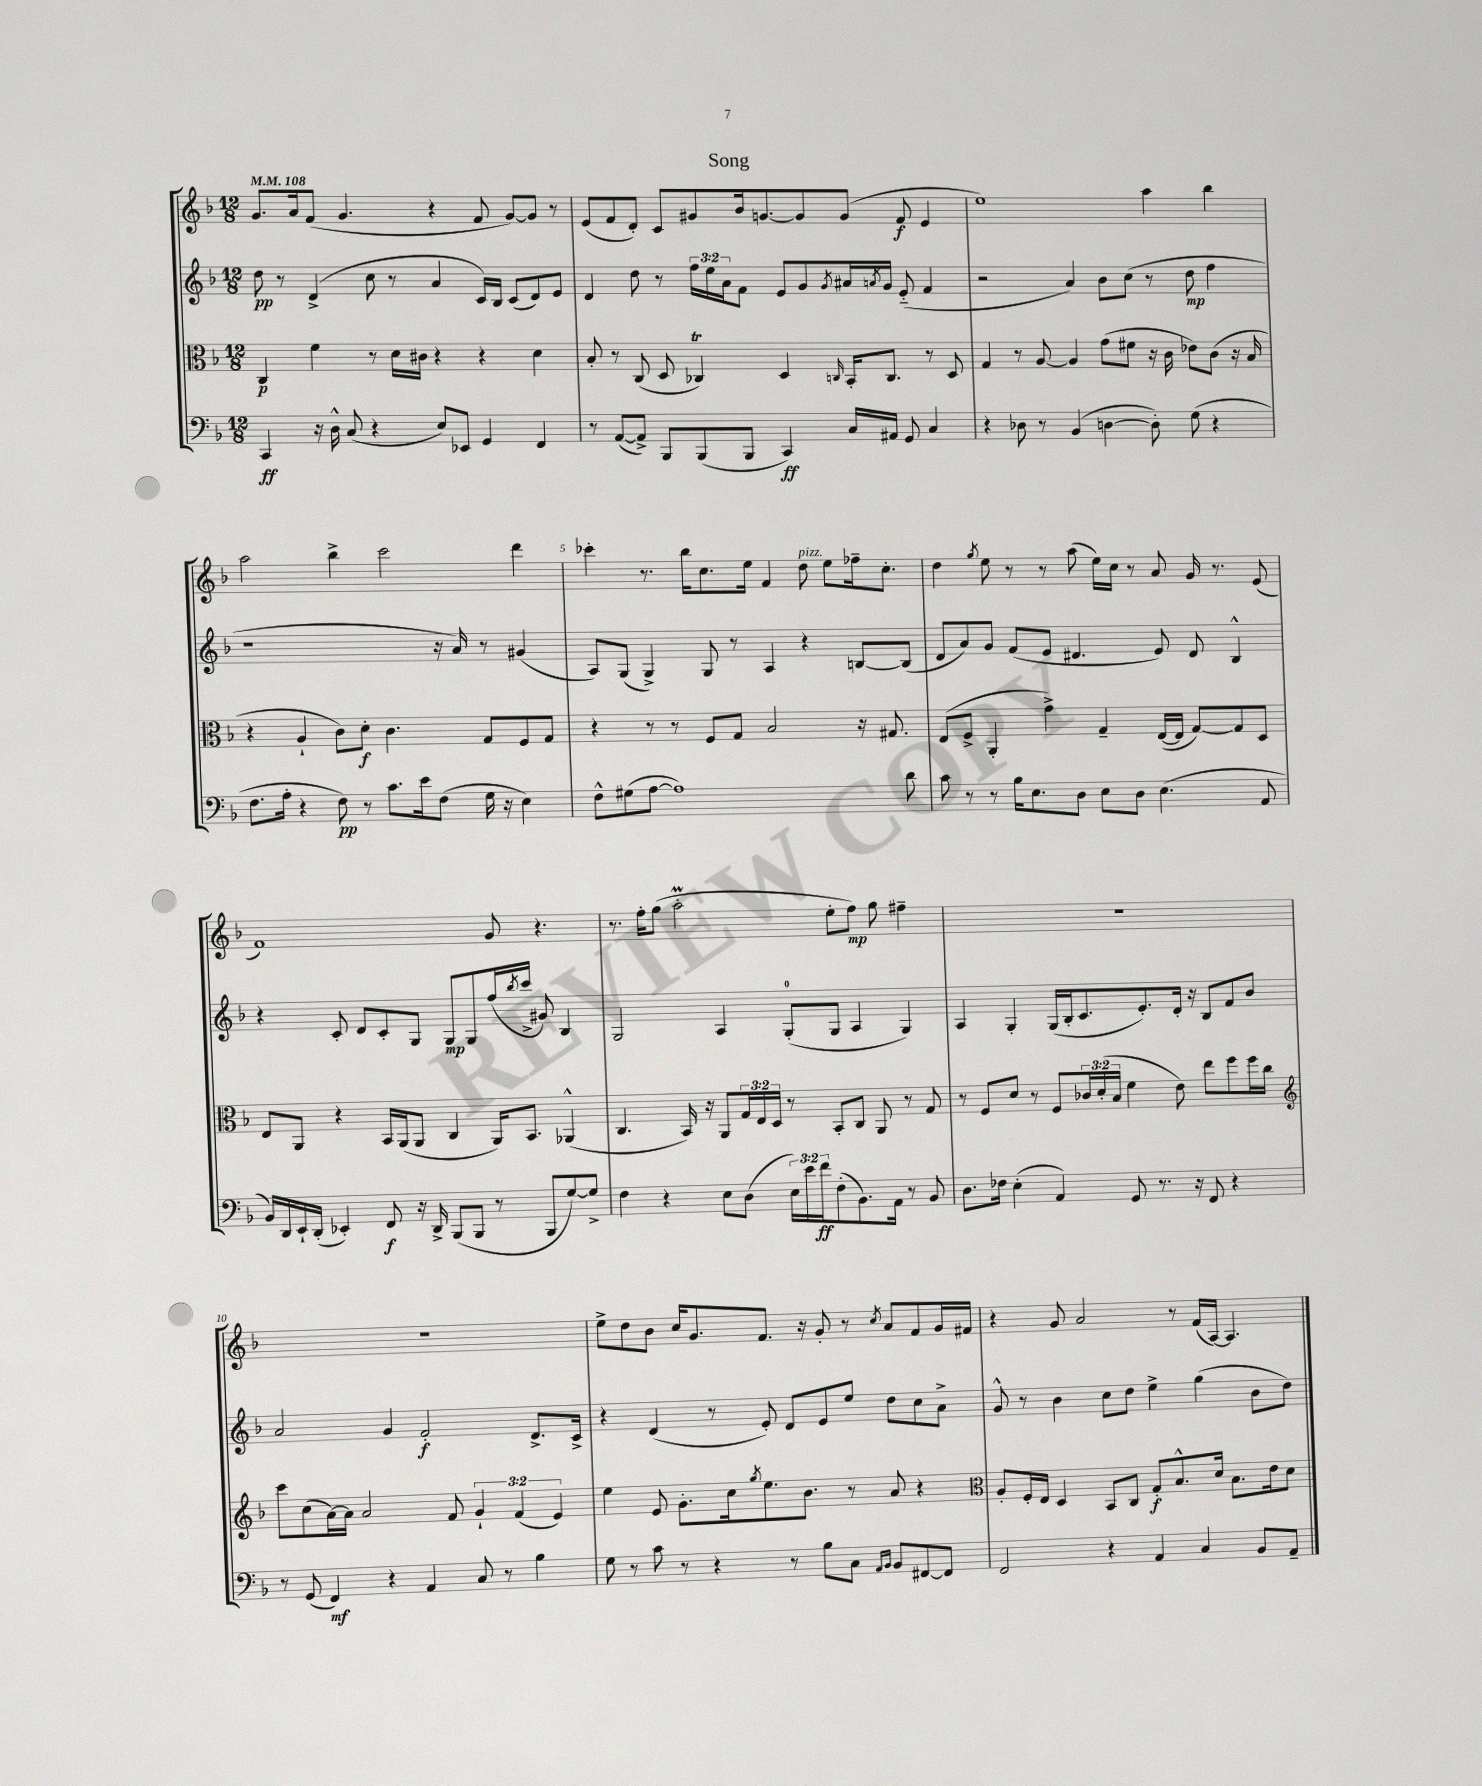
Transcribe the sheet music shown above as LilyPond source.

\header { title = "Song" }
<<
\new StaffGroup <<
\new Staff = "s0" {
    \clef treble \key f \major \numericTimeSignature \time 12/8 \tempo 4 = 108
    g'8. a'16 f'8( g'4. r4 f'8 g'8~) g'8 r8 |
    e'8( f'8 d'8-.) c'8 gis'8 bes'16 g'8.~ g'8 g'8( f'8\f e'4 |
    e''1) a''4 bes''4 |
    a''2 bes''4-> c'''2 d'''4 |
    ces'''4-. r8. bes''16 c''8. e''16 f'4 d''8^\markup { \italic "pizz." } e''8 fes''16-- c''8.-. |
    d''4 \acciaccatura { g''8 } e''8 r8 r8 a''8( e''16) c''16 r8 a'8 g'16 r8. e'8( |
    f'1) g'8 r4. |
    r8. f''16-. g''8( a''2-.\prall e''8-. f''8\mp) g''8 fis''4-- |
    R1. |
    R1. |
    e''8-> d''8 bes'8 c''16 g'8. f'8. r16 g'8-. r8 \acciaccatura { c''8 } a'8 f'8 g'16 fis'16 |
    r4 g'8 a'2 r8 f'16( a16~) a4. \bar "|." |
}
\new Staff = "s1" {
    \clef treble \key f \major \numericTimeSignature \time 12/8 \override Staff.TupletNumber.text = #tuplet-number::calc-fraction-text
    d''8\pp r8 d'4->( c''8 r8 a'4 c'16) bes16 c'8( d'8) e'8 |
    d'4 d''8 r8 \tuplet 3/2 { f''16 e''16 a'16 } f'8 e'8 g'8 \acciaccatura { g'8 } ais'16 \acciaccatura { a'8 } g'16 e'8-_( f'4 |
    r2 a'4) bes'8 c''8( r8 d''8\mp f''4 |
    r1 r16 a'16) r8 gis'4( |
    a8) g8( g4->) g8 r8 a4 r4 b8~ b8( |
    d'8 a'8) g'8 f'8( e'8 dis'4. e'8) dis'8 bes4-^ |
    r4 c'8-. d'8 c'8-. g8 g8\mp g8 f''16( \acciaccatura { bes''8 } c'''16-> gis'8) bes4 |
    g2 a4 g8-0-.( g8 a4 g4) |
    a4 g4-. g16( bes16-. c'8. e'8.-.) d'16-. r16 bes8 f'8 bes'8 |
    a'2 g'4 f'2-.\f d'8.-> c'16-> |
    r4 d'4( r8 e'8-.) d'8 e'8 e''8 d''8 c''8 a'8-> |
    g'8-^ r8 bes'4 c''8 d''8 e''4-> g''4( bes'8 d''8) \bar "|." |
}
\new Staff = "s2" {
    \clef alto \key f \major \numericTimeSignature \time 12/8 \override Staff.TupletNumber.text = #tuplet-number::calc-fraction-text
    c4\p f'4 r8 d'16 cis'16 r4 r4 d'4 |
    bes8-. r8 c8( d8 ces4\trill) d4 \grace { c16 } bes,16-. c8. r8 d8 |
    g4 r8 a8~ a4 g'8( fis'8 r16 c'16 ees'8) c'8( r16 bes16 |
    r4 a4-! c'8) d'8-.\f c'4. g8 f8 g8 |
    r4 r8 r8 f8 g8 bes2 r16 gis8. |
    e8( f8-> a,4-. g'4->) g4-- e16~( e16 g8~) g8 d8 |
    e8 a,8 r4 bes,16 a,16( a,8 c4 a,16) bes,8. aes,4-^( |
    c4. bes,16) r16 a,8 \tuplet 3/2 { g16 e16 d16 } r8 bes,8-. c8 a,8 r8 g8 |
    r8 f8 d'8 r8 f8 \tuplet 3/2 { ces'16 d'16-.( bes16 } f'4 e'8) e''8 f''8 f''16 c''16 |
    \clef treble c'''8 c''8( a'16~) a'16 a'2 f'8 \tuplet 3/2 { g'4-! f'4( e'4) } |
    e''4 e'8 g'8.-. c''16 \acciaccatura { g''8 } e''8. bes'8. r8 a'8 r4 |
    \clef alto a8-. f16-. e16 d4 bes,8 c8 g8-.\f bes8.-^ d'16 bes8. e'16 d'8 \bar "|." |
}
\new Staff = "s3" {
    \clef bass \key f \major \numericTimeSignature \time 12/8 \override Staff.TupletNumber.text = #tuplet-number::calc-fraction-text
    c,4\ff r16 d16-^ c8( r4 e8) ees,8 g,4 f,4 |
    r8 a,8~( a,8->) bes,,8 bes,,8( bes,,8 c,4\ff) c16 ais,16 g,8 c4 |
    r4 des8 r8 bes,4( d4~ d8-.) g8( r4 |
    f8. a16-. r4 f8\pp) r8 c'8. e'16 f8( g16 r16 e4) |
    f8-^ gis8( a8~ a1) d'8 |
    c'8 r8 r8 bes16 e8. d8 e8 d8 e4.( a,8 |
    bes,16) d,16 e,16-! d,16-.( ees,4-.) f,8\f r16 d,16-> bes,,8( bes,,8 r8 bes,,8 g8~) g8-> |
    f4 r4 e8 d8( \tuplet 3/2 { e16) e'16 f'16\ff } f8-.( bes,8.) a,16 r8 bes,8 |
    d8. fes16 e4-.( a,4) g,8 r8. r16 f,8 r4 |
    r8 g,8( f,4\mf) r4 a,4 c8 r8 bes4 |
    g8 r8 c'8 r8 r4 r8 bes8 c8 \grace { a,16 bes,16 } bes,8 fis,8~ fis,8 |
    f,2 r4 a,4 c4 bes,8 a,8-- \bar "|." |
}
>>
>>
\layout { \context { \Score \override BarNumber.break-visibility = ##(#f #t #t) barNumberVisibility = #(every-nth-bar-number-visible 5) } }
